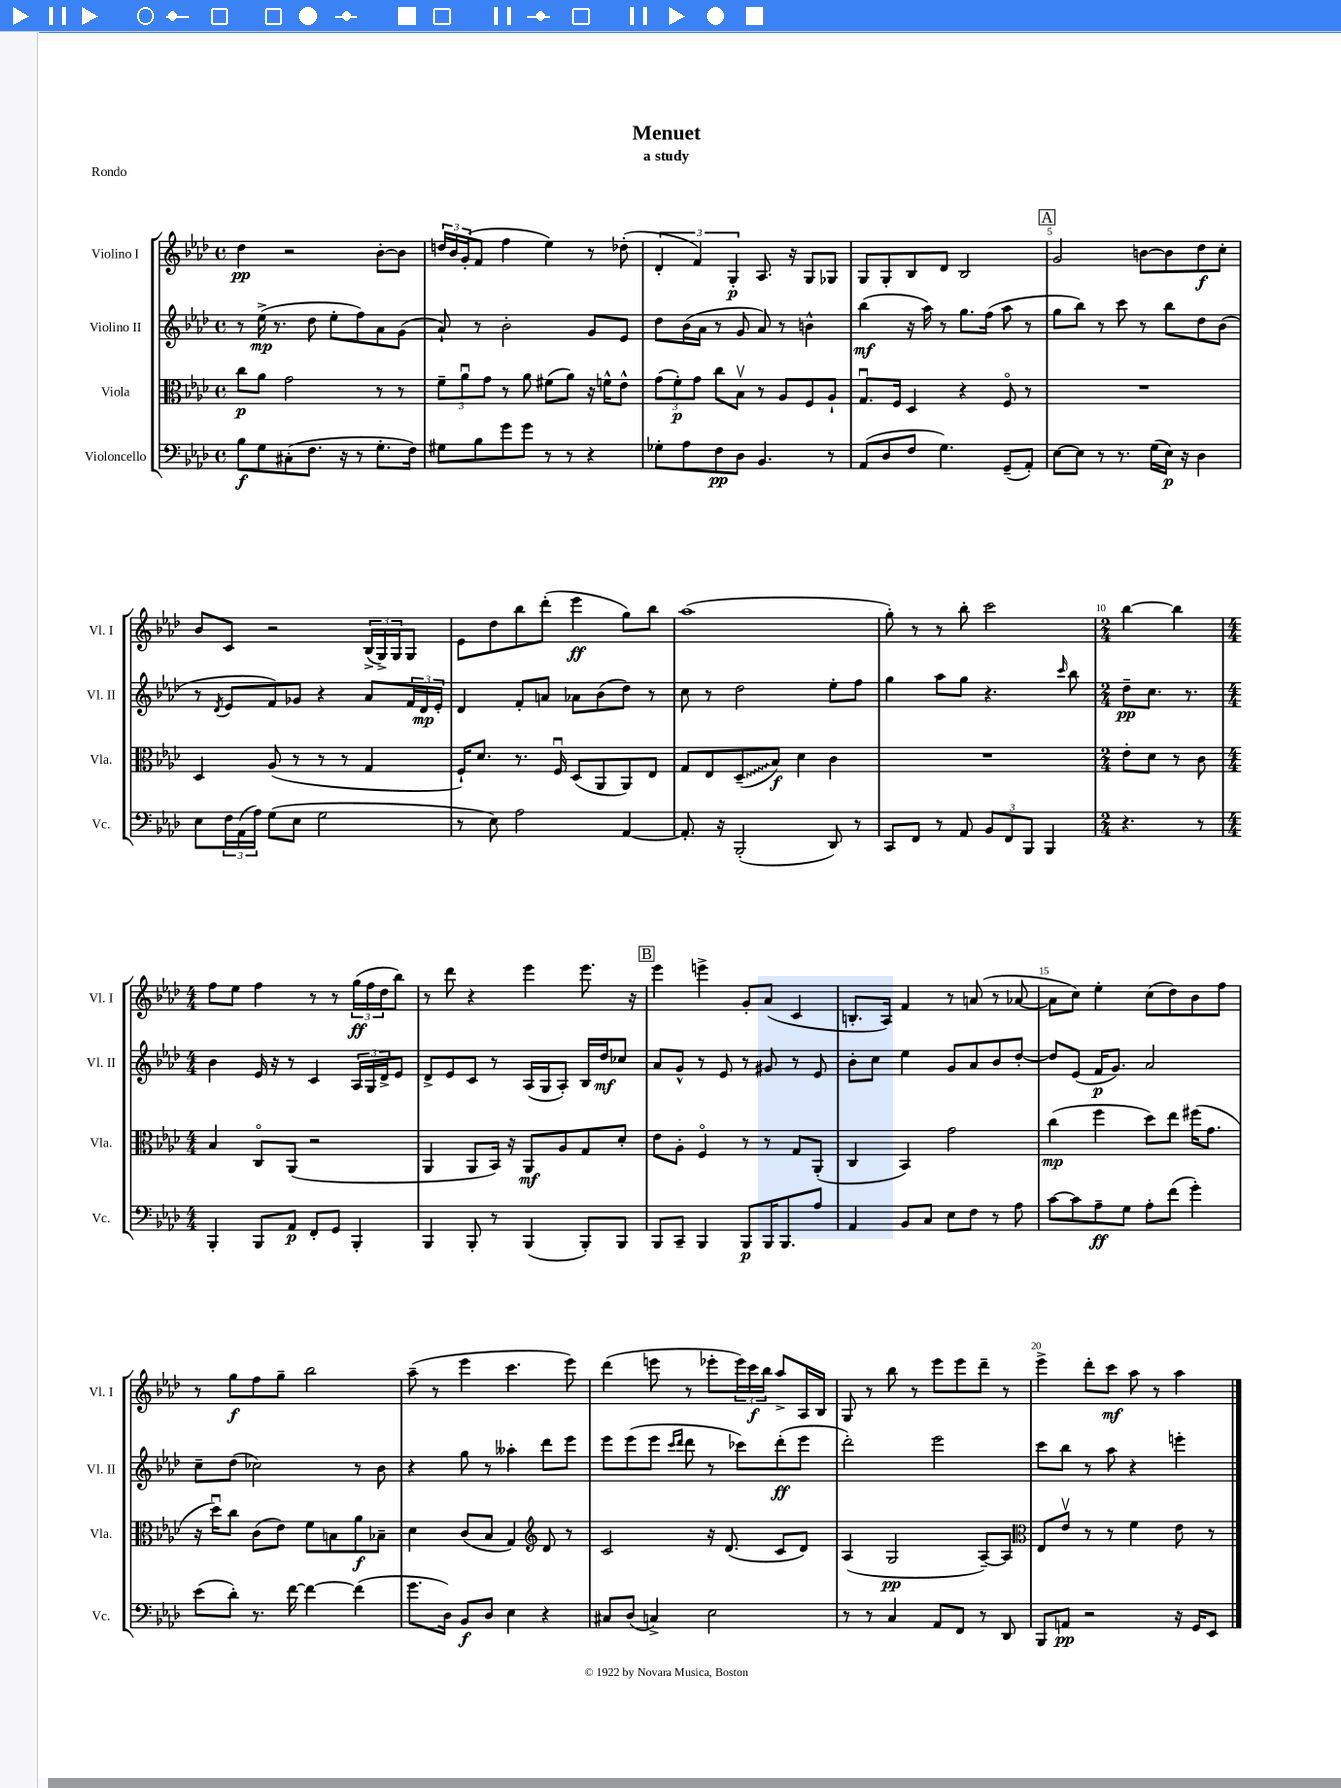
\header { title = "Menuet" subtitle = "a study" piece = "Rondo" }
<<
\new StaffGroup <<
\new Staff = "s0" \with { instrumentName = "Violino I" shortInstrumentName = "Vl. I" } {
    \clef treble \key aes \major \defaultTimeSignature \time 4/4
    des''4\pp r2 bes'8~-. bes'8 |
    \tuplet 3/2 { d''16 bes'16 g'16-.( } f'8 f''4 ees''4) r8 des''8-.( |
    \tuplet 3/2 { des'4-. f'4) g4-.\p } aes8. r16 g8 ges8 |
    g8 g8-. bes8 des'8 bes2 |
    \mark \markup { \box "A" } g'2 b'8~ b'8 des''8\f c''8-. |
    bes'8 c'8 r2 \tuplet 3/2 { bes16->( g16->) g16 } g8 |
    ees'8 des''8 bes''8 des'''8-.( ees'''4\ff g''8) bes''8 |
    aes''1( |
    g''8-.) r8 r8 bes''8-. c'''2 |
    \numericTimeSignature \time 2/4 bes''4~ bes''4 |
    \numericTimeSignature \time 4/4 f''8 ees''8 f''4 r8 r8 \tuplet 3/2 { g''16\ff( f''16 des''16 } bes''8) |
    r8 des'''8 r4 ees'''4 ees'''8. r16 |
    \mark \markup { \box "B" } ees'''4 e'''4-> g'8-. aes'8( c'4 |
    b8.-. aes16) f'4 r8 a'8( r8 aes'8~ |
    aes'8 c''8) ees''4-. c''8( des''8) bes'8 f''8 |
    r8 g''8\f f''8 g''8-- bes''2 |
    aes''8--( r8 ees'''4 c'''4. ees'''8) |
    des'''4( e'''8 r8 ees'''8-. \tuplet 3/2 { ees'''16) c'''16\f bes''16 } aes''8-> aes16 bes16 |
    g8 r8 bes''8 r8 ees'''8 ees'''8 des'''8-- r8 |
    ees'''4-> des'''8-. c'''8\mf aes''8 r8 aes''4 \bar "|." |
}
\new Staff = "s1" \with { instrumentName = "Violino II" shortInstrumentName = "Vl. II" } {
    \clef treble \key aes \major \defaultTimeSignature \time 4/4
    r8 ees''16->\mp( r8. des''8 ees''8-. f''8) aes'8 g'8( |
    aes'8-!) r8 bes'2-. g'8 ees'8 |
    des''8 bes'16( aes'16 r8 g'8 aes'8) r8 b'4-^ |
    bes''4\mf( r16 aes''16) r8 g''8. f''16( aes''8 r8 |
    \mark \markup { \box "A" } g''8 bes''8) r8 c'''8 r8 bes''8 des''8 bes'8( |
    r8 \acciaccatura { des'8 } ees'8 f'8) ges'8 r4 aes'8 \tuplet 3/2 { f'16 des'16\mp ees'16-. } |
    des'4 f'8-. a'8 aes'8 bes'8( des''8) r8 |
    c''8 r8 des''2 ees''8-. f''8 |
    g''4 aes''8 g''8 r4. \grace { c'''16 } bes''8 |
    \numericTimeSignature \time 2/4 des''8--\pp c''8. r8. |
    \numericTimeSignature \time 4/4 bes'4 ees'16 r16 r8 c'4 \tuplet 3/2 { aes16 g16 des'16-> } ees'8 |
    des'8-> ees'8 c'8 r8 aes16( g16 aes8-.) bes16 des''16\mf ces''8 |
    \mark \markup { \box "B" } aes'8 g'8-^ r8 ees'8 r8 gis'8 r8 ees'8 |
    bes'8-. c''8 ees''4 g'8 aes'8 bes'8 des''8~-. |
    des''8 ees'8( f'16\p g'8.) aes'2 |
    c''8-- des''8( ces''2) r8 bes'8 |
    r4 g''8 r8 aeses''4-. des'''8 ees'''8 |
    ees'''8 ees'''8( ees'''8 \grace { c'''16 des'''16 } des'''8 r8 ces'''8) des'''8-.\ff( ees'''8 |
    des'''2-.) ees'''2 |
    c'''8 bes''8 r8 aes''8 r4 e'''4-. \bar "|." |
}
\new Staff = "s2" \with { instrumentName = "Viola" shortInstrumentName = "Vla." } {
    \clef alto \key aes \major \defaultTimeSignature \time 4/4
    c''8\p aes'8 g'2 r8 r8 |
    \tuplet 3/2 { f'8-- aes'8\downbow g'8 } r8 aes'8 fis'8( aes'8) r16 f'16-^ ees'8-^ |
    \tuplet 3/2 { g'8( f'8-.\p) g'8 } c''8 bes8\upbow r8 aes8 f8 aes8-! |
    g8.\downbow f16 des4 r4 f8\flageolet r8 |
    \mark \markup { \box "A" } R1 |
    des4 aes8( r8 r8 r8 g4 |
    f16-!) des'8. r8. f16\downbow des8( aes,8 aes,8) ees8 |
    g8 ees8 \once \override Glissando.style = #'zigzag des8--\glissando( bes8\f) des'4 c'4 |
    R1 |
    \numericTimeSignature \time 2/4 ees'8-. des'8 r8 c'8 |
    \numericTimeSignature \time 4/4 bes4 c8\flageolet aes,8( r2 |
    aes,4 aes,8 bes,16) r16 aes,8\mf aes8 g8 des'8-. |
    \mark \markup { \box "B" } ees'8 aes8-. f4\flageolet r8 r8 g8 aes,8-.( |
    c4 bes,4) g'2 |
    c''4\mp( f''4 des''8) ees''8 fis''16( g'8. |
    r16 des''16\downbow) c''8 c'8( ees'8) f'8 b8 aes'8\f bes8-- |
    des'4 c'8( bes8 g4) \clef treble des'8 r8 |
    c'2 r16 des'8.( c'8 des'8) |
    aes4( g2\pp aes8~--) aes8 |
    \clef alto ees8 ees'8\upbow r8 r8 f'4 ees'8 r8 \bar "|." |
}
\new Staff = "s3" \with { instrumentName = "Violoncello" shortInstrumentName = "Vc." } {
    \clef bass \key aes \major \defaultTimeSignature \time 4/4
    bes8\f g8 cis8-.( f8. r16 r8 g8.-. f16) |
    gis8 bes8 g'8 g'8 r8 r8 r4 |
    ges8-. aes8 f8\pp des8 bes,4. r8 |
    aes,8( des8 f8 g4.) g,8--( aes,8-.) |
    \mark \markup { \box "A" } ees8~ ees8 r8 r8. g16( ees16\p) r16 des4 |
    ees8 \tuplet 3/2 { f16 aes,16( aes16) } g8( ees8 g2 |
    r8 ees8) aes2 aes,4~ |
    aes,8.-. r16 bes,,2-.( des,8) r8 |
    c,8 f,8 r8 aes,8 \tuplet 3/2 { bes,8 f,8 bes,,8 } bes,,4 |
    \numericTimeSignature \time 2/4 r4. r8 |
    \numericTimeSignature \time 4/4 bes,,4-. bes,,8 aes,8\p f,8-. g,8 bes,,4-. |
    bes,,4 bes,,8-. r8 bes,,4( bes,,8-.) bes,,8 |
    \mark \markup { \box "B" } bes,,8 c,8-- bes,,4 bes,,8\p bes,,16 bes,,8. aes8 |
    aes,4 bes,8 c8 ees8 f8 r8 aes8 |
    c'8~ c'8 aes8--\ff g8 aes8-. f'8( g'4-.) |
    ees'8( des'8-.) r8. f'16~ f'4~ f'4( |
    g'8. des16) bes,8\f des8 ees4 r4 |
    cis8 des8( c4->) ees2 |
    r8 r8 c4 aes,8 f,8 r8 des,8 |
    bes,,8 a,8\pp r2 r16 g,16 ees,8 \bar "|." |
}
>>
>>
\layout { \context { \Score \override BarNumber.break-visibility = ##(#f #t #t) barNumberVisibility = #(every-nth-bar-number-visible 5) } }
